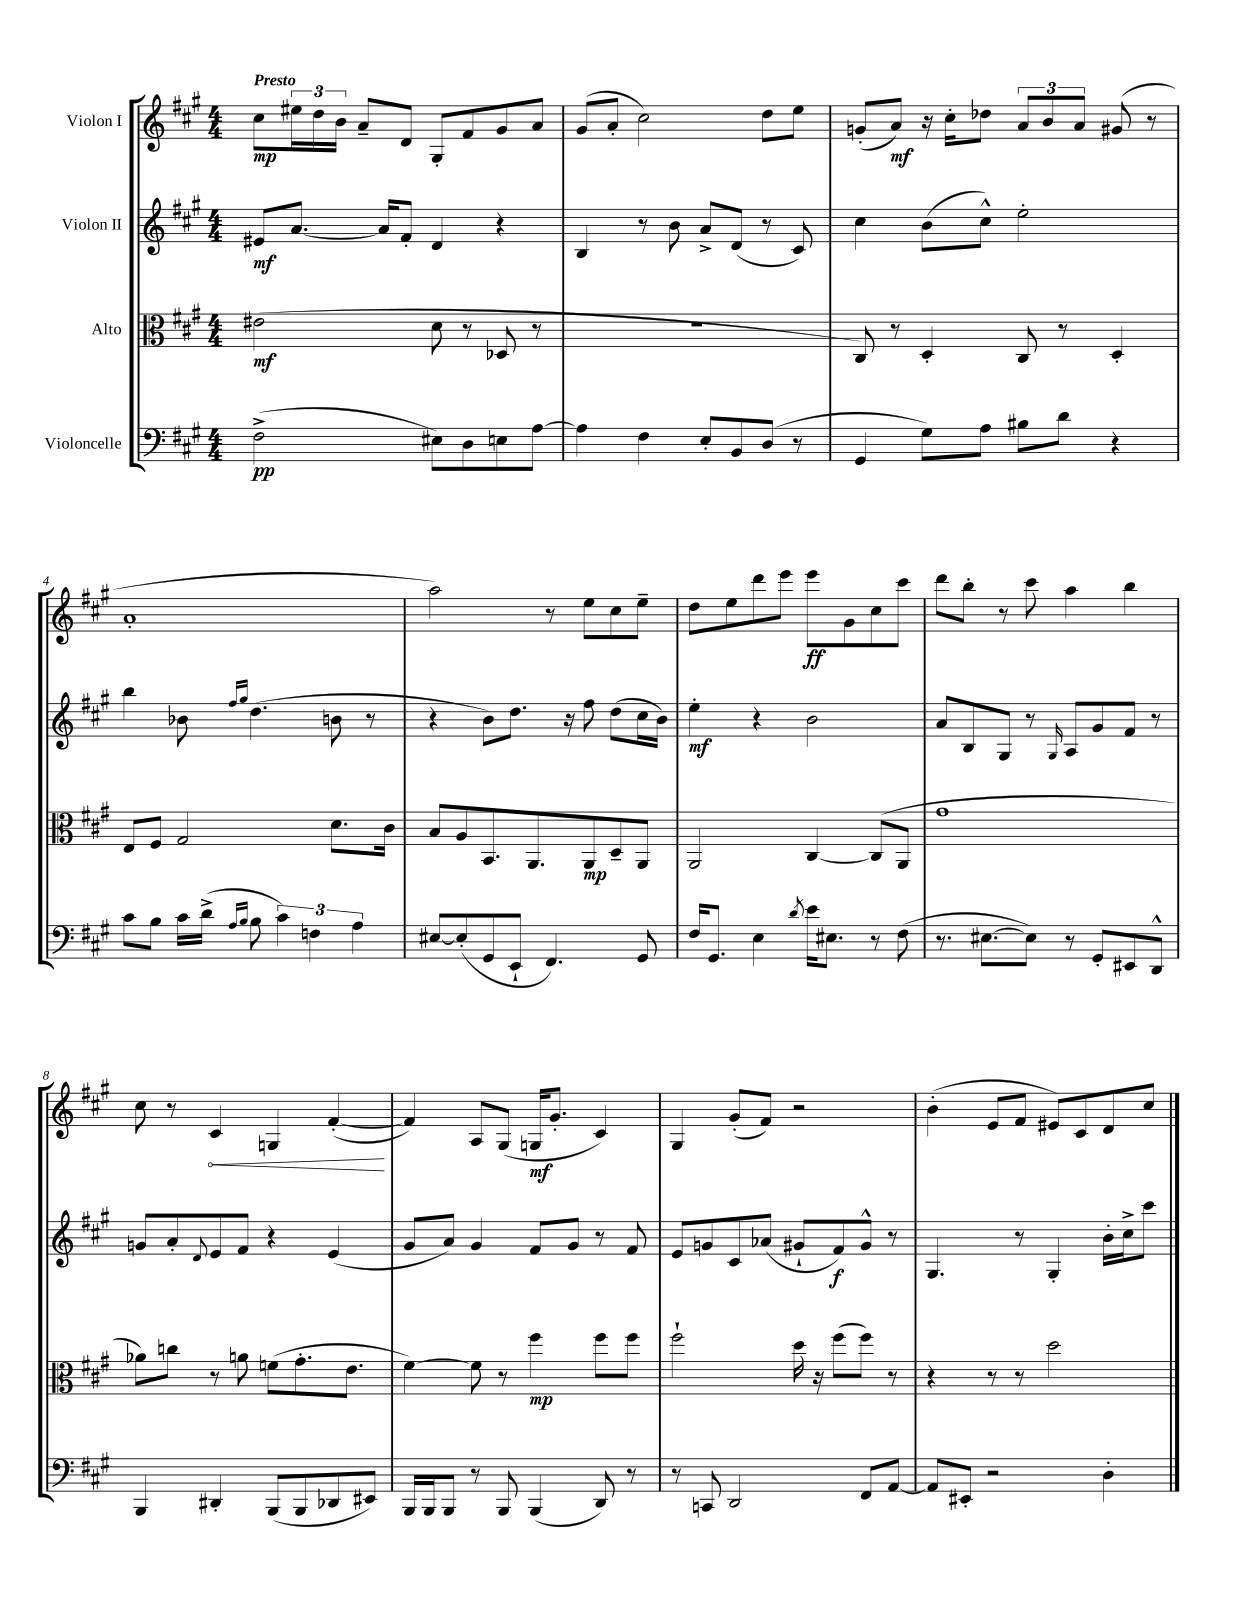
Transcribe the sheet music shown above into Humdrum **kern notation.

**kern	**kern	**kern	**kern
*staff4	*staff3	*staff2	*staff1
*clefF4	*clefC3	*clefG2	*clefG2
*k[f#c#g#]	*k[f#c#g#]	*k[f#c#g#]	*k[f#c#g#]
*M4/4	*M4/4	*M4/4	*M4/4
(2F#^	(2e#	8e#	8cc#
.	.	[8.a	24ee#
.	.	.	24dd
.	.	.	24b
.	.	.	8a~
.	.	16a]	.
.	.	8f#'	8d
8E#)	8d	4d	8G#'
8D	8r	.	8f#
8E	8D-	4r	8g#
[8A	8r	.	8a
=	=	=	=
4A]	1r	4B	(8g#
.	.	.	8a'
4F#	.	8r	2cc#)
.	.	8b	.
8E'	.	8a^	.
8BB	.	(8d	.
(8D	.	8r	8dd
8r	.	8c#)	8ee
=	=	=	=
4GG#	8C#)	4cc#	(8g'
.	8r	.	8a)
8G#)	4D'	(8b	16r
.	.	.	16cc#'
8A	.	8cc#^^)	8dd-
8B#	8C#	2ee'	12a
.	.	.	12b
8d	8r	.	.
.	.	.	12a
4r	4D'	.	(8g#
.	.	.	8r
=	=	=	=
8c#	8E	4bb	1a'
8B	8F#	.	.
16c#	2G#	8b-	.
(16d^	.	.	.
16qqA	.	16qqff#	.
16qqB	.	16qqgg#	.
8B	.	(4.dd	.
6c#)	.	.	.
6F	.	.	.
.	8.d	8b	.
6A	.	.	.
.	.	8r	.
.	16c#	.	.
=	=	=	=
[8E#	8B	4r	2aa)
(8E#']	8A	.	.
8GG#	8.BB	8b)	.
8EE`	.	8.dd	.
.	8.AA	.	.
4.FF#)	.	.	8r
.	.	16r	.
.	8AA	8ff#	8ee
.	8D~	(8dd	8cc#
8GG#	8AA	16cc#	8ee~
.	.	16b)	.
=	=	=	=
16F#	2AA	4ee'	8dd
8.GG#	.	.	.
.	.	.	8ee
4E	.	4r	8ddd
.	.	.	8eee
8qd	.	.	.
16e	[4C#	2b	8eee
8.E#	.	.	.
.	.	.	8g#
8r	(8C#]	.	8cc#
(8F#	8AA	.	8ccc#
=	=	=	=
8.r	1g#	8a	8ddd
.	.	8B	8bb'
[8.E#	.	.	.
.	.	8G#	8r
8E#])	.	8r	8ccc#
.	.	16qqG#	.
8r	.	8A	4aa
8GG#'	.	8g#	.
8EE#	.	8f#	4bb
8DD^^	.	8r	.
=	=	=	=
4BBB	8a-)	8g	8cc#
.	8cc	8a'	8r
.	.	8qqd	.
4DD#'	8r	8e	4c#
.	8a	8f#	.
(8BBB	(8f	4r	4G
8BBB	8.g#'	.	.
8DD-	.	(4e	([4f#'
.	8.e	.	.
8EE#)	.	.	.
=	=	=	=
16BBB	[4f#)	8g#	4f#])
16BBB	.	.	.
8BBB	.	8a)	.
8r	8f#]	4g#	8A
8BBB	8r	.	(8G#
(4BBB	4ff#	8f#	16G
.	.	.	8.g#'
.	.	8g#	.
8DD)	8ff#	8r	4c#)
8r	8ff#	8f#	.
=	=	=	=
8r	2ff#`	8e	4G#
8CC	.	8g	.
2DD	.	8c#	(8g#'
.	.	(8a-	8f#)
.	16dd	8g#`	2r
.	16r	.	.
.	(8ff#	8f#)	.
8FF#	8ff#)	8g#^^	.
[8AA	8r	8r	.
=	=	=	=
8AA]	4r	4.G#	(4b'
8EE#'	.	.	.
2r	8r	.	8e
.	8r	8r	8f#
.	2dd	4G#'	8e#)
.	.	.	8c#
4D'	.	16b'	8d
.	.	16cc#^	.
.	.	8ccc#	8cc#
==	==	==	==
*-	*-	*-	*-
